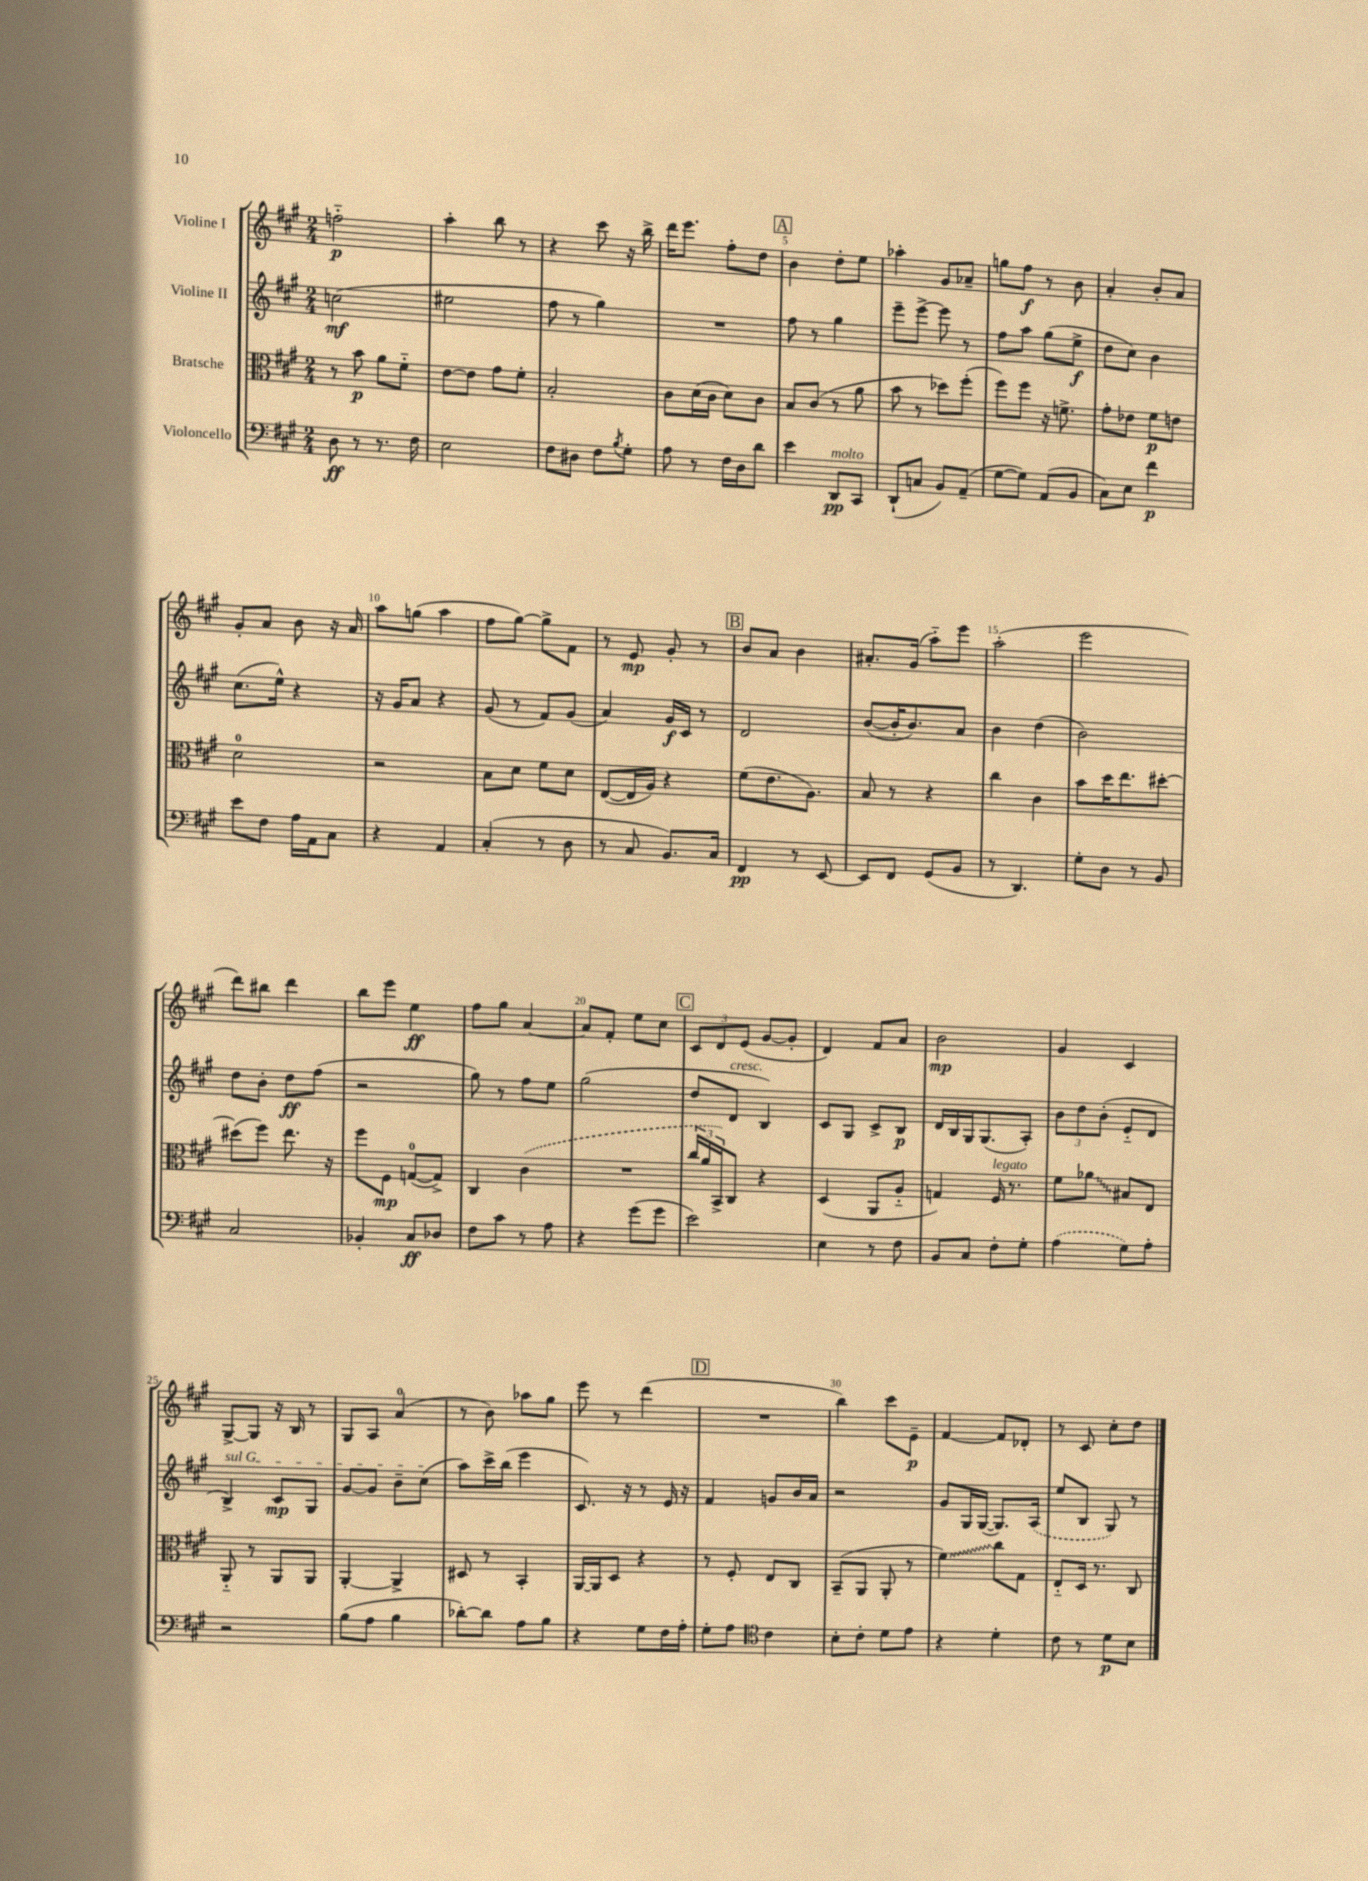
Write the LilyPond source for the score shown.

<<
\new StaffGroup <<
\new Staff = "s0" \with { instrumentName = "Violine I" } {
    \clef treble \key a \major \numericTimeSignature \time 2/4
    f''2-_\p |
    a''4-. b''8 r8 |
    r4 cis'''8 r16 b''16-> |
    d'''16 e'''8. fis''8-. d''8 |
    \mark \markup { \box "A" } b'4 d''8-. e''8 |
    aes''4-. gis'8 aes'8-- |
    g''8 fis''8\f r8 b'8 |
    a'4-. b'8-. a'8 |
    gis'8-. a'8 b'8 r16 a'16 |
    a''8 g''8( a''4 |
    fis''8 gis''8~) gis''8-> fis'8 |
    r8 e'8\mp gis'8-. r8 |
    \mark \markup { \box "B" } b'8 a'8 b'4 |
    ais'8.-. gis'16( a''8-_) e'''8 |
    a''2-.( |
    e'''2 |
    d'''8) bis''8 d'''4 |
    b''8 e'''8 e''4\ff |
    fis''8 gis''8 a'4~ |
    a'8 fis'8-. e''8 cis''8 |
    \mark \markup { \box "C" } \tuplet 3/2 { cis'8 d'8 e'8( } gis'8~ gis'8-. |
    d'4) fis'8 a'8 |
    b'2\mp |
    gis'4 cis'4 |
    gis8~-> gis8 r16 b16 r8 |
    gis8 a8 a'4-0( |
    r8 b'8) aes''8 gis''8 |
    e'''8 r8 d'''4( |
    \mark \markup { \box "D" } R2 |
    b''4) cis'''8 e'8--\p |
    fis'4~ fis'8 des'8-. |
    r8 cis'8 cis''8-. d''8 \bar "|." |
}
\new Staff = "s1" \with { instrumentName = "Violine II" } {
    \clef treble \key a \major \numericTimeSignature \time 2/4
    c''2\mf( |
    eis''2 |
    fis''8 r8 gis''4) |
    R2 |
    \mark \markup { \box "A" } fis''8 r8 gis''4 |
    e'''8-- e'''8~-> e'''8 r8 |
    fis''8 a''8 gis''8( e''8->\f |
    d''8 cis''8) b'4 |
    cis''8.( e''16-^) r4 |
    r16 gis'16 a'8 r4 |
    gis'8( r8 fis'8) gis'8( |
    a'4) gis'16\f cis'16 r8 |
    \mark \markup { \box "B" } d'2 |
    b'8~( b'16-. b'8.) a'8 |
    b'4 d''4( |
    b'2) |
    d''8 b'8-. d''8\ff fis''8( |
    r2 |
    gis''8) r8 fis''8 e''8 |
    gis''2( |
    \mark \markup { \box "C" } d''8 d'8^\markup { \italic "cresc." } b4) |
    cis'8 gis8 cis'8-> b8\p |
    d'16 b16 gis16 gis8.( a8-.) |
    \tuplet 3/2 { b'8 d''8 b'8-.( } e'8-_ d'8 |
    \once \override TextSpanner.bound-details.left.text = \markup { \italic "sul G" } b4->\startTextSpan) cis'8\mp gis8 |
    gis'8~ gis'8 b'8-- cis''8\stopTextSpan( |
    a''8) cis'''16-> b''16( e'''4 |
    cis'8.) r16 r8 e'16 r16 |
    \mark \markup { \box "D" } fis'4 g'8 b'16 a'16 |
    r2 |
    gis'8 gis16 gis16~( gis8.) \once \slurDashed a16( |
    e''8 b8 gis8) r8 \bar "|." |
}
\new Staff = "s2" \with { instrumentName = "Bratsche" } {
    \clef alto \key a \major \numericTimeSignature \time 2/4
    r8 b'8\p a'8 fis'8-_ |
    e'8~ e'8 gis'8 fis'8-. |
    b2-. |
    cis'8 d'16( cis'16 d'8) cis'8 |
    \mark \markup { \box "A" } b8 cis'8( r8 a'8 |
    b'8 r8 des''8) fis''8-.( |
    fis''8) fis''8 r16 f'8.-> |
    gis'8-. ees'8 fis'8\p e'8 |
    d'2-0 |
    r2 |
    b8 d'8 fis'8 d'8 |
    e8~( e16 a16) r4 |
    \mark \markup { \box "B" } fis'8( e'8. a8.) |
    b8 r8 r4 |
    cis''4 cis'4 |
    b'8 d''16 e''8. dis''8~-. |
    dis''8( fis''8) e''8. r16 |
    fis''8 fis8\mp g8-0~( g8->) |
    cis4 \once \slurDashed cis'4( |
    R2 |
    \mark \markup { \box "C" } \tuplet 3/2 { cis''16 a'16 b,16->) } cis8 r4 |
    d4( a,8 a8-_ |
    g4) fis16^\markup { \italic "legato" } r8. |
    fis'8 \once \override Glissando.style = #'zigzag aes'8\glissando bis8 e8 |
    a,8-_ r8 a,8 a,8 |
    a,4~-. a,4-> |
    dis8 r8 b,4-. |
    a,16~ a,16 d8 r4 |
    \mark \markup { \box "D" } r8 fis8-. e8 cis8 |
    b,8--( a,8 a,8-. r8 |
    \once \override Glissando.style = #'zigzag fis'4\glissando) cis''8 gis8 |
    e8-_ d16 r8. cis8 \bar "|." |
}
\new Staff = "s3" \with { instrumentName = "Violoncello" } {
    \clef bass \key a \major \numericTimeSignature \time 2/4
    d8\ff r8 r8. fis16 |
    e2 |
    fis8 dis8 fis8 \acciaccatura { b8 } gis8-. |
    a8 r8 fis16 d16 d'8 |
    \mark \markup { \box "A" } e'4 d,8\pp^\markup { \italic "molto" } cis,8 |
    d,8-!( c8 b,8) a,8--( |
    gis8~ gis8) a,8( b,8 |
    cis8) e8 fis'4\p |
    e'8 fis8 a16 a,16 cis8 |
    r4 a,4 |
    cis4-.( r8 d8 |
    r8 cis8 b,8.) cis16 |
    \mark \markup { \box "B" } fis,4\pp r8 e,8~ |
    e,8 fis,8 gis,8( b,8 |
    r8 d,4.) |
    gis8-. d8 r8 b,8 |
    cis2 |
    bes,4-. cis8\ff des8 |
    fis8 cis'8 r8 a8 |
    r4 gis'8( gis'8 |
    \mark \markup { \box "C" } e'2) |
    e4 r8 fis8 |
    b,8 cis8 fis8-. gis8-. |
    \once \slurDashed a4( gis8) a8-. |
    r2 |
    b8( a8 b4 |
    des'8~-.) des'8 a8 b8 |
    r4 gis8 fis16 a16-. |
    \mark \markup { \box "D" } gis8-. a8 \clef tenor cis'4 |
    b8-. cis'8-. d'8 e'8 |
    r4 d'4-. |
    cis'8 r8 d'8\p b8 \bar "|." |
}
>>
>>
\layout { \context { \Score \override BarNumber.break-visibility = ##(#f #t #t) barNumberVisibility = #(every-nth-bar-number-visible 5) } }
